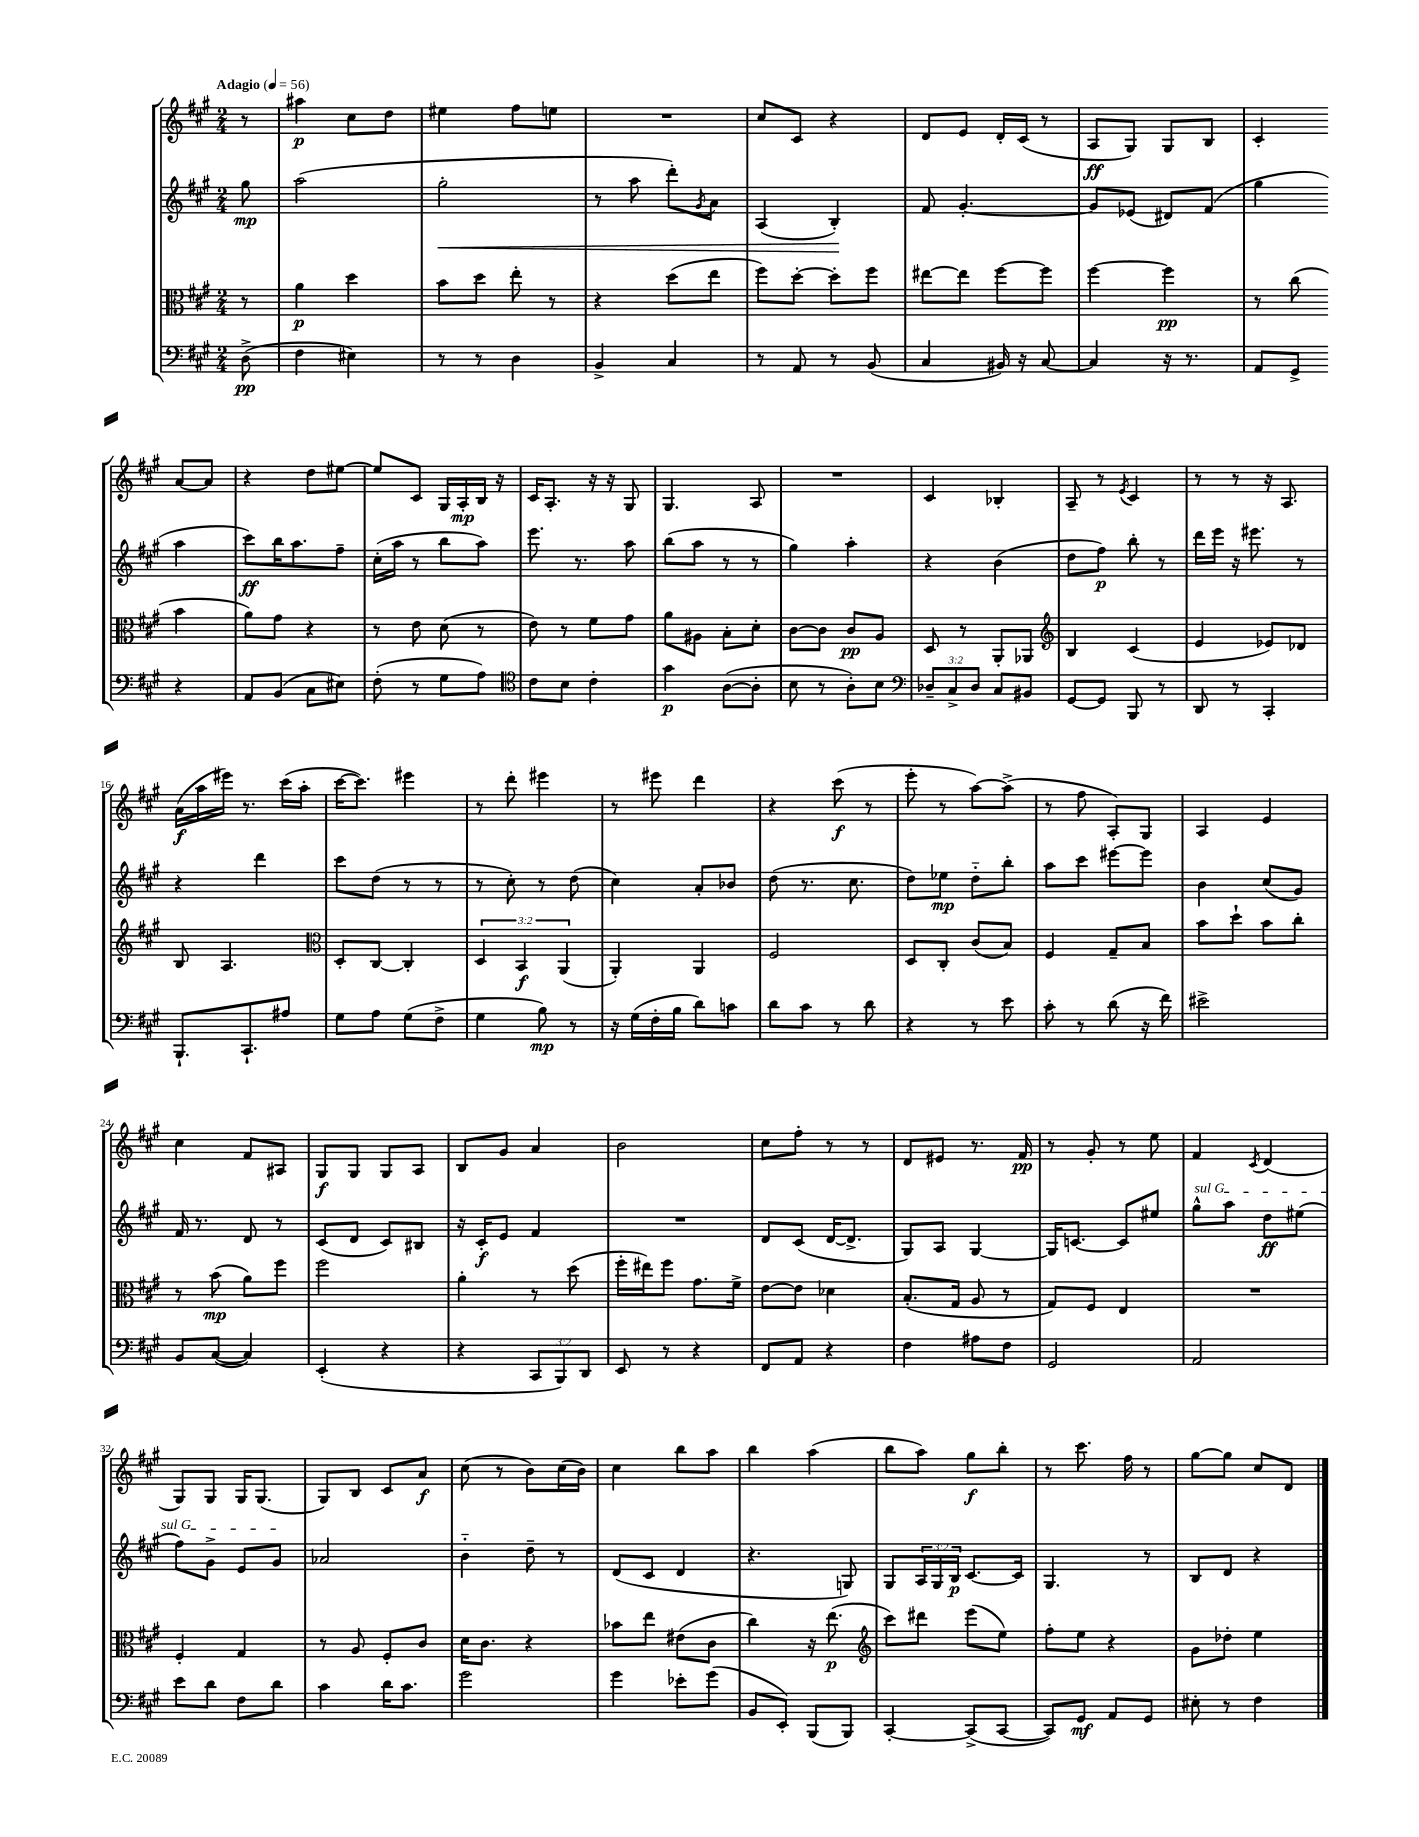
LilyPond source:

<<
\new StaffGroup <<
\new Staff = "s0" {
    \clef treble \key a \major \numericTimeSignature \time 2/4 \partial 8 \tempo "Adagio" 4 = 56
    r8 |
    ais''4\p cis''8 d''8 |
    eis''4 fis''8 e''8 |
    R2 |
    cis''8 cis'8 r4 |
    d'8 e'8 d'16-. cis'16( r8 |
    a8\ff gis8) gis8 b8 |
    cis'4-. a'8~ a'8 |
    r4 d''8 eis''8~ |
    eis''8 cis'8 gis16 a16-.\mp b16 r16 |
    cis'16 a8.-. r16 r16 gis8 |
    gis4. a8 |
    R2 |
    cis'4 bes4-. |
    a8-- r8 \acciaccatura { e'8 } cis'4 |
    r8 r8 r16 a8. |
    a'16\f( a''16 eis'''16) r8. cis'''16( a''16-. |
    cis'''16~ cis'''8.) eis'''4 |
    r8 d'''8-. eis'''4 |
    r8 eis'''8 d'''4 |
    r4 cis'''8\f( r8 |
    e'''8-. r8 a''8~) a''8->( |
    r8 fis''8 a8-.) gis8 |
    a4 e'4 |
    cis''4 fis'8 ais8 |
    gis8\f gis8 gis8 a8 |
    b8 gis'8 a'4 |
    b'2 |
    cis''8 fis''8-. r8 r8 |
    d'8 eis'8 r8. fis'16\pp |
    r8 gis'8-. r8 e''8 |
    fis'4 \acciaccatura { cis'8 } d'4( |
    gis8) gis8 gis16 gis8.( |
    gis8) b8 cis'8 a'8\f |
    cis''8( r8 b'8) cis''16( b'16) |
    cis''4 b''8 a''8 |
    b''4 a''4( |
    b''8 a''8) gis''8\f b''8-. |
    r8 cis'''8. fis''16 r8 |
    gis''8~ gis''8 cis''8 d'8 \bar "|." |
}
\new Staff = "s1" {
    \clef treble \key a \major \numericTimeSignature \time 2/4 \override Staff.TupletNumber.text = #tuplet-number::calc-fraction-text \partial 8
    gis''8\mp |
    a''2( |
    gis''2-.\< |
    r8 a''8 d'''8-.) \acciaccatura { gis'8 } a'8 |
    a4( b4-.\!) |
    fis'8 gis'4.~-. |
    gis'8 ees'8( dis'8) fis'8( |
    gis''4 a''4 |
    cis'''8\ff) b''16 a''8. fis''8-- |
    cis''16-.( a''16 r8 b''8 a''8) |
    e'''8. r8. a''8 |
    b''8( a''8 r8 r8 |
    gis''4) a''4-. |
    r4 b'4( |
    d''8 fis''8\p) b''8-. r8 |
    d'''16 e'''16 r16 eis'''8. r8 |
    r4 d'''4 |
    cis'''8 d''8( r8 r8 |
    r8 cis''8-.) r8 d''8( |
    cis''4) a'8-. bes'8 |
    d''8( r8. cis''8. |
    d''8) ees''8\mp d''8-_ b''8-. |
    a''8 cis'''8 eis'''8~ eis'''8 |
    b'4 cis''8( gis'8) |
    fis'16 r8. d'8 r8 |
    cis'8( d'8 cis'8) bis8 |
    r16 cis'16-.\f e'8 fis'4 |
    R2 |
    d'8 cis'8( d'16~ d'8.-> |
    gis8) a8 gis4~ |
    gis16 c'8.~ c'8 eis''8 |
    \once \override TextSpanner.bound-details.left.text = \markup { \italic "sul G" } gis''8-^\startTextSpan a''8 d''8\ff eis''8( |
    fis''8) gis'8-> e'8 gis'8\stopTextSpan |
    aes'2 |
    b'4-_ d''8-- r8 |
    d'8( cis'8 d'4 |
    r4. g8) |
    gis8 \tuplet 3/2 { a16 gis16 b16\p } cis'8.~ cis'16 |
    gis4. r8 |
    b8 d'8 r4 \bar "|." |
}
\new Staff = "s2" {
    \clef alto \key a \major \numericTimeSignature \time 2/4 \override Staff.TupletNumber.text = #tuplet-number::calc-fraction-text \partial 8
    r8 |
    a'4\p d''4 |
    b'8 d''8 e''8-. r8 |
    r4 d''8( e''8 |
    fis''8) d''8~-. d''8-. fis''8 |
    eis''8~ eis''8 fis''8~ fis''8 |
    fis''4~ fis''4\pp |
    r8 cis''8( b'4 |
    a'8) gis'8 r4 |
    r8 e'8 d'8( r8 |
    e'8) r8 fis'8 gis'8 |
    a'8 ais8 b8-. d'8-. |
    cis'8~ cis'8 cis'8\pp a8 |
    d8 r8 a,8-. aes,8 |
    \clef treble b4 cis'4( |
    e'4 ees'8) des'8 |
    b8 a4. |
    \clef alto d8-. cis8~ cis4-. |
    \tuplet 3/2 { d4 b,4\f a,4( } |
    a,4-.) a,4 |
    fis2 |
    d8 cis8-. cis'8( b8) |
    fis4 gis8-- b8 |
    b'8 d''8-! b'8 cis''8-. |
    r8 b'8\mp( a'8) fis''8 |
    fis''2 |
    a'4-. r8 d''8( |
    fis''16-. eis''16) fis''8 gis'8. fis'16-> |
    e'8~ e'8 des'4 |
    b8.-.( gis16 a8 r8 |
    gis8) fis8 e4 |
    R2 |
    fis4-. gis4 |
    r8 a8 fis8-. cis'8 |
    d'16 cis'8. r4 |
    bes'8 e''8 eis'8( cis'8 |
    cis''4) r16 e''8.\p( |
    \clef treble cis'''8) dis'''8 e'''8( e''8) |
    fis''8-. e''8 r4 |
    gis'8 des''8-. e''4 \bar "|." |
}
\new Staff = "s3" {
    \clef bass \key a \major \numericTimeSignature \time 2/4 \override Staff.TupletNumber.text = #tuplet-number::calc-fraction-text \partial 8
    d8->\pp( |
    fis4 eis4) |
    r8 r8 d4 |
    b,4-> cis4 |
    r8 a,8 r8 b,8( |
    cis4 bis,16) r16 cis8~ |
    cis4 r16 r8. |
    a,8 gis,8-> r4 |
    a,8 b,8( cis8 eis8) |
    fis8-.( r8 gis8 a8) |
    \clef tenor cis'8 b8 cis'4-. |
    gis'4\p a8~( a8-. |
    b8 r8 a8-.) b8 |
    \clef bass \tuplet 3/2 { des8-- cis8-> des8 } cis8 bis,8 |
    gis,8~ gis,8 b,,8 r8 |
    d,8 r8 cis,4-. |
    b,,8.-! cis,8.-! ais8 |
    gis8 a8 gis8( fis8-> |
    gis4 b8\mp) r8 |
    r16 gis16( fis16-. b16 d'8) c'8 |
    d'8 cis'8 r8 d'8 |
    r4 r8 e'8 |
    cis'8-. r8 d'8( r16 fis'16) |
    eis'2-> |
    b,8 cis8~( cis4) |
    e,4-.( r4 |
    r4 \tuplet 3/2 { cis,8 b,,8) d,8 } |
    e,8 r8 r4 |
    fis,8 a,8 r4 |
    fis4 ais8 fis8 |
    gis,2 |
    a,2 |
    e'8 d'8 fis8 d'8 |
    cis'4 d'16 cis'8. |
    gis'2 |
    gis'4 ees'8-. gis'8( |
    b,8 e,8-.) b,,8( b,,8) |
    cis,4~-. cis,8->( cis,8~ |
    cis,8) gis,8\mf a,8 gis,8 |
    eis8-. r8 fis4 \bar "|." |
}
>>
>>
